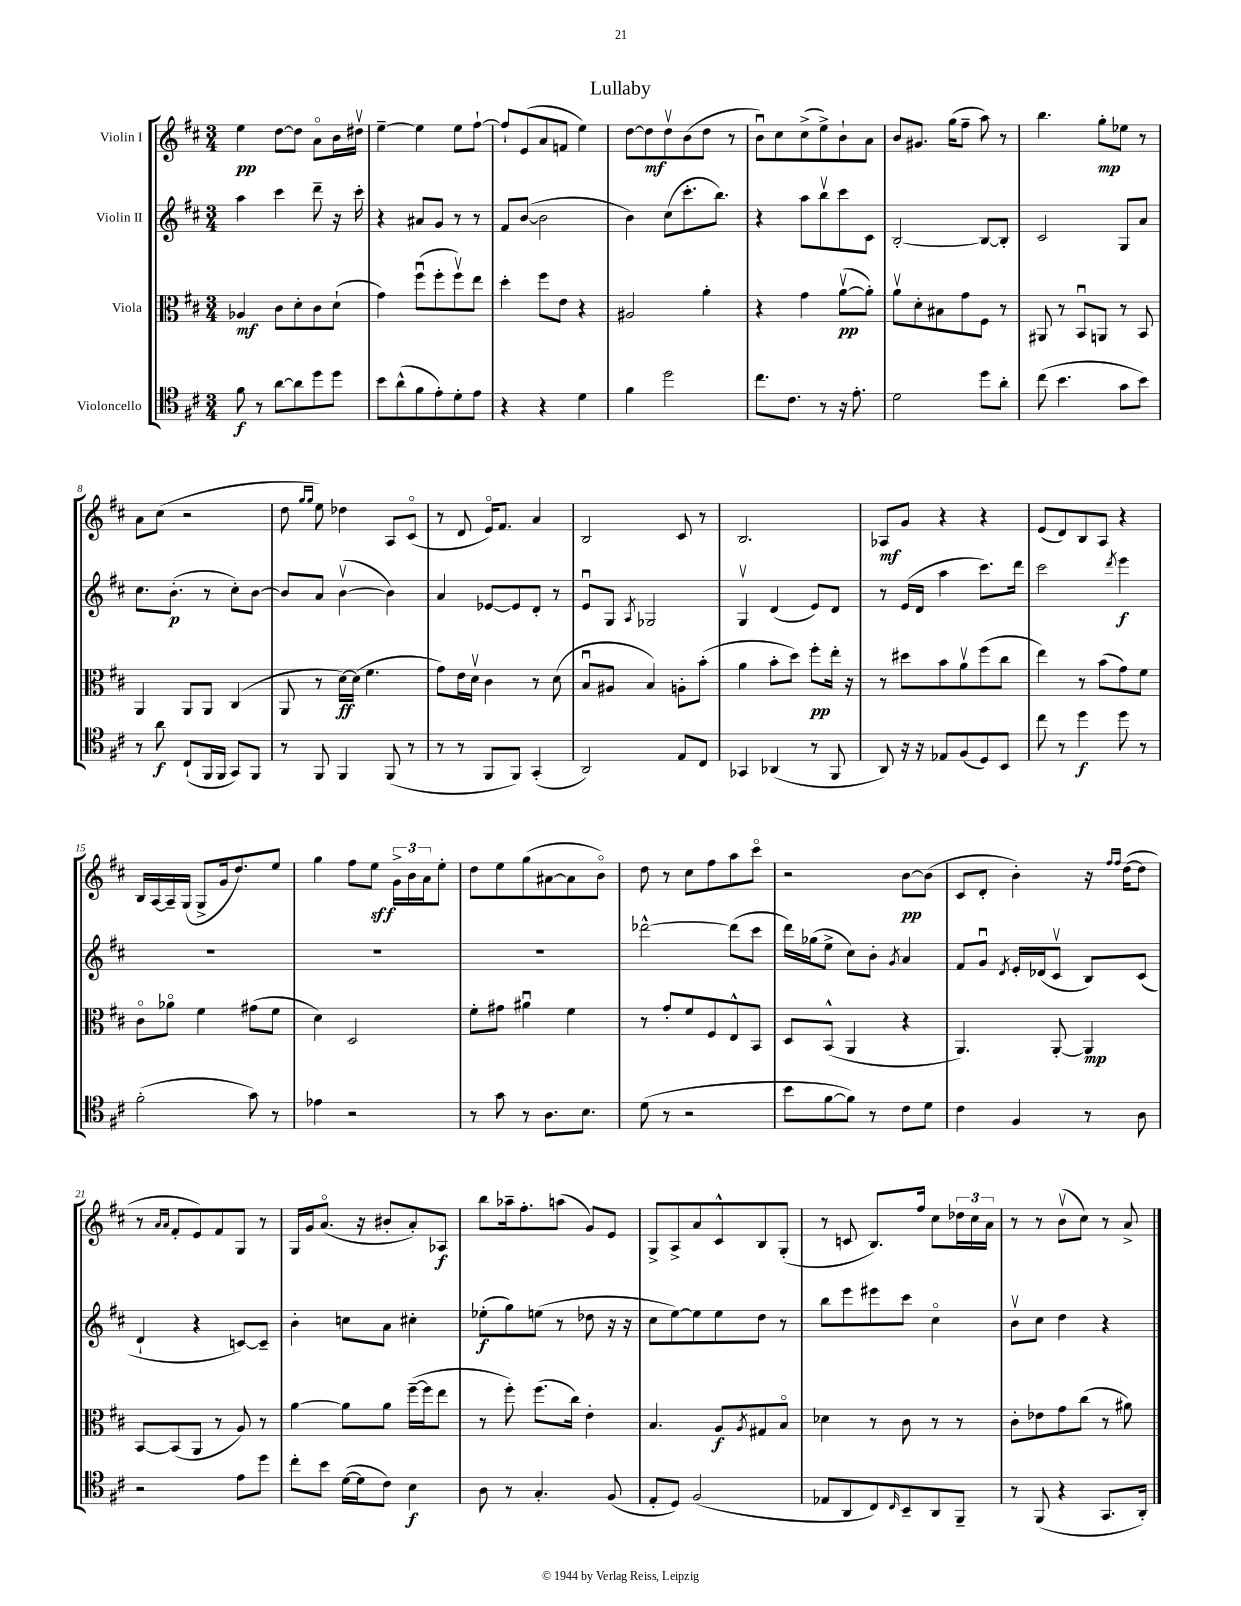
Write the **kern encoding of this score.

**kern	**kern	**kern	**kern
*staff4	*staff3	*staff2	*staff1
*clefC4	*clefC3	*clefG2	*clefG2
*k[f#c#]	*k[f#c#]	*k[f#c#]	*k[f#c#]
*M3/4	*M3/4	*M3/4	*M3/4
8f#	4A-	4aa	4ee
8r	.	.	.
[8a	8c#	4ccc#	[8dd
8a]	8d'	.	8dd]
8dd	8c#	8ddd~	8ao
8dd	(8d`	16r	16b
.	.	16ccc#'	16dd#v
=	=	=	=
8b	4g)	4r	[4ee~
(8a^^	.	.	.
8f#	(8ff#u	8a#	4ee]
8e')	8ff#'	8g	.
8d'	8ff#v)	8r	8ee
8e	8ee	8r	[8ff#`
=	=	=	=
4r	4dd'	8f#	8ff#`]
.	.	([8b	(8e
4r	8ff#	2b]	8a
.	8e	.	8f
4d	4r	.	4ee)
=	=	=	=
4f#	2A#	4b)	[8dd
.	.	.	8dd]
2dd	.	(8cc#	8ddv
.	.	8.ccc#'	(8b
.	4a'	.	8dd
.	.	8.bb)	.
.	.	.	8r
=	=	=	=
8.cc#	4r	4r	8bu)
.	.	.	8cc#
8.c#	.	.	.
.	4g	8aa	(8cc#^
8r	.	8bbv	8ee^)
16r	([8av	8ccc#	8b`
8.e'	.	.	.
.	8a'])	8c#	8a
=	=	=	=
2d	8av	[2B'	8b
.	8d'	.	8.g#
.	8B#	.	.
.	.	.	(16gg
.	8g	.	8ff#~
8dd	8F#	8B_	8aa)
8a'	8r	8B']	8r
=	=	=	=
(8cc#	8AA#	2c#	4.bb
4.b	8r	.	.
.	8BBu	.	.
.	8AA	.	8gg'
8g	8r	8G	8ee-
8b)	8BB	8a	8r
=	=	=	=
8r	4AA	8.cc#	8a
8a	.	.	(8cc#
.	.	(8.b'	.
(8C#`	8AA	.	2r
16FF#	8AA	8r	.
16FF#	.	.	.
8GG)	(4C#	8cc#')	.
8FF#	.	[8b	.
=	=	=	=
8r	8AA	8b]	8dd
.	.	.	16qqgg
.	.	.	16qqgg
8FF#	8r	8a	8ee)
4FF#	[16d)	([4bv	4dd-
.	(16d]	.	.
.	4.f#	.	.
(8FF#	.	4b])	8A
8r	.	.	(8c#o
=	=	=	=
8r	8g)	4a	8r
8r	16e	.	8d
.	16dv	.	.
8FF#	4c#	[8e-	16eo)
.	.	.	8.f#
8FF#)	.	8e-]	.
(4GG'	8r	8d'	4a
.	(8d	8r	.
=	=	=	=
2AA)	8Bu	8eu	2B
.	8A#	8G	.
.	.	8qA	.
.	4B)	2G-	.
8E	8A'	.	8c#
8C#	(8b'	.	8r
=	=	=	=
4GG-	4a	4Gv	2.B
(4AA-	8b'	(4d	.
.	8dd)	.	.
8r	8ff#'	8e)	.
8FF#	16ee'	8d	.
.	16r	.	.
=	=	=	=
8AA)	8r	8r	8A-
16r	8dd#	(16e	8g
16r	.	16d	.
8E-	8b	4aa	4r
(8F#	8av	.	.
8D)	(8ff#	8.ccc#)	4r
8BB	8cc#	.	.
.	.	16ddd	.
=	=	=	=
8cc#	4ee)	2ccc#	(8e
8r	.	.	8d)
4dd	8r	.	8B
.	(8b	.	8A
.	.	8qddd	.
8dd	8g)	4eee	4r
8r	8f#	.	.
=	=	=	=
(2f#'	8c#o	2.r	16B
.	.	.	[16A
.	8a-o	.	16A~]
.	.	.	(16G
.	4f#	.	8G^
.	.	.	16g
.	.	.	8.dd)
8g)	(8g#	.	.
8r	8f#	.	8ee
=	=	=	=
4e-	4d)	2.r	4gg
2r	2D	.	8ff#
.	.	.	8ee
.	.	.	24g^
.	.	.	24b
.	.	.	24a
.	.	.	8ee'
=	=	=	=
8r	8f#'	2.r	8dd
8g	8g#	.	8ee
8r	4a#u	.	(8gg
8.A	.	.	[8a#
.	4f#	.	8a#]
8.B	.	.	.
.	.	.	8bo)
=	=	=	=
(8d	8r	[2ddd-^^	8dd
8r	8g'	.	8r
2r	8f#	.	8cc#
.	8F#	.	8ff#
.	8E^^	(8ddd-]	8aa
.	8BB	8ccc#	8ccc#o
=	=	=	=
8b	8D	16ddd)	2r
.	.	(16gg-	.
[8f#	(8BB^^	8ee^	.
8f#])	4AA	8cc#)	.
8r	.	8b'	.
.	.	8qg	.
8c#	4r	4a	[8b
8d	.	.	(8b]
=	=	=	=
4c#	4.AA)	8f#	8c#
.	.	8gu	8d'
.	.	8qd	.
4F#	.	16e'	4b')
.	.	(16d-	.
.	[8AA'	8c#v	.
8r	4AA]	8B)	16r
.	.	.	16qqff#
.	.	.	16qqff#
.	.	.	([16dd
8A	.	(8c#	8dd]
=	=	=	=
2r	[8BB	4d`	8r
.	.	.	16qqa
.	.	.	16qqa
.	(8BB]	.	8f#'
.	8AA	4r	8e)
.	8r	.	8f#
8e	8A)	[8c)	8G
8dd	8r	8c~]	8r
=	=	=	=
8cc#'	[4a	4b'	16G
.	.	.	16g
8b	.	.	(8.ao
([16d	8a]	8cc	.
16d]	.	.	16r
8c#)	8a	8a	8b#'
4B	([16ff#~	4cc#'	8a')
.	16ff#]	.	.
.	8ee	.	8A-
=	=	=	=
8A	8r	(8ee-'	8bb
8r	8ff#')	8gg)	16aa-~
.	.	.	8.ff#'
4.G'	(8.ff#	(8ee	.
.	.	8r	(8aa
.	16cc#)	.	.
.	4e'	8dd-	8g)
(8F#	.	16r	8e
.	.	16r	.
=	=	=	=
8E'	4.B	8cc#	8G^
8D)	.	[8ee)	8A^
(2F#	.	8ee]	8a
.	8A	8ee	8c#^^
.	8qA	.	.
.	8G#	8dd	8B
.	8Bo	8r	(8G'
=	=	=	=
8E-	4d-	8bb	8r
8AA	.	8eee	8c
8C#)	8r	8eee#	8.B)
16qqC#	.	.	.
8BB~	8c#	8ccc#	.
.	.	.	16ff#
8AA	8r	4cc#o	8cc#
8FF#~	8r	.	24dd-
.	.	.	24cc#
.	.	.	24a
=	=	=	=
8r	8c#'	8bv	8r
(8FF#	8e-	8cc#	8r
4r	8g	4dd	(8bv
.	(8cc#	.	8cc#)
8.GG	8r	4r	8r
.	8a#)	.	8a^
16AA')	.	.	.
==	==	==	==
*-	*-	*-	*-
